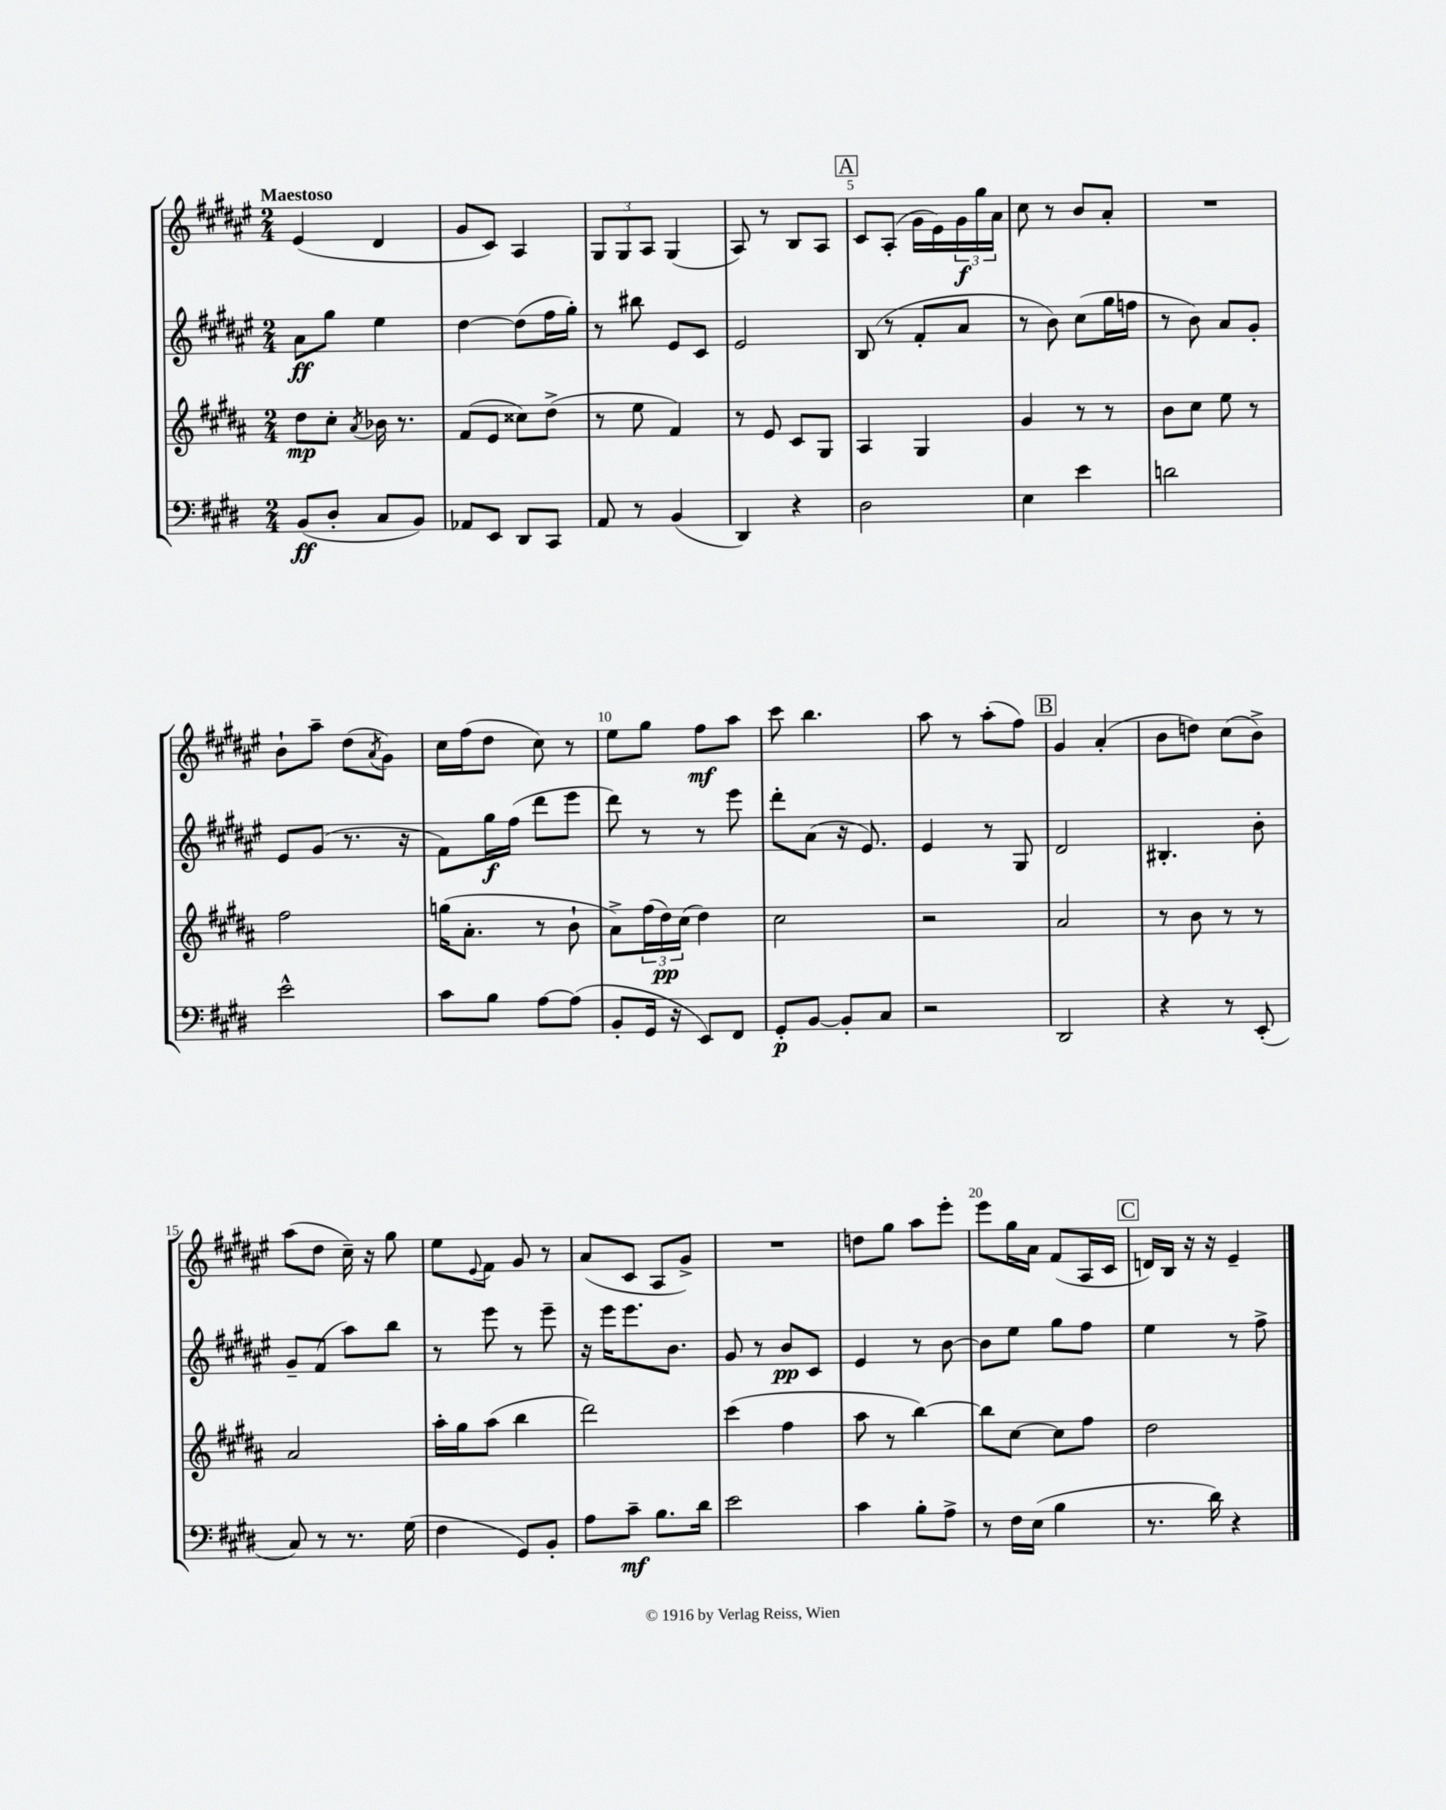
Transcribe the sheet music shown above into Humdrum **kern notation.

**kern	**dynam	**kern	**dynam	**kern	**dynam	**kern	**dynam
*part4	*part4	*part3	*part3	*part2	*part2	*part1	*part1
*staff4	*staff4	*staff3	*staff3	*staff2	*staff2	*staff1	*staff1
*clefF4	*	*clefG2	*	*clefG2	*	*clefG2	*
*k[f#c#g#d#]	*	*k[f#c#g#d#a#]	*	*k[f#c#g#d#a#e#]	*	*k[f#c#g#d#a#e#]	*
*M2/4	*	*M2/4	*	*M2/4	*	*M2/4	*
=1	=1	=1	=1	=1	=1	=1	=1
!	!	!	!	!	!	!LO:TX:a:B:t=Maestoso	!
(8BB/L	ff	8dd#\L	mp	8a#\L	ff	(4e#/	.
8D#'/J	.	8cc#'\J	.	8gg#\J	.	.	.
.	.	8qa#/	.	.	.	.	.
8C#/L	.	16b-X\	.	4ee#\	.	4d#/	.
.	.	8.r	.	.	.	.	.
8BB/J)	.	.	.	.	.	.	.
=2	=2	=2	=2	=2	=2	=2	=2
8AA-X/L	.	(8f#/L	.	[4dd#\	.	8g#/L	.
8EE/J	.	8e/J	.	.	.	8c#/J)	.
8DD#/L	.	8cc##X\L)	.	(8dd#\L]	.	4A#/	.
8CC#/J	.	(8dd#^\J	.	16ff#\L	.	.	.
.	.	.	.	16gg#'\JJ)	.	.	.
=3	=3	=3	=3	=3	=3	=3	=3
8AA/	.	8r	.	8r	.	12G#/L	.
.	.	.	.	.	.	12G#/	.
8r	.	8ee\	.	8bb#X\	.	.	.
.	.	.	.	.	.	12A#/J	.
(4BB/	.	4f#/)	.	8e#/L	.	(4G#/	.
.	.	.	.	8c#/J	.	.	.
=4	=4	=4	=4	=4	=4	=4	=4
4DD#/)	.	8r	.	2e#/	.	8A#/)	.
.	.	8e/	.	.	.	8r	.
4r	.	8c#/L	.	.	.	8B/L	.
.	.	8G#/J	.	.	.	8A#/J	.
!!LO:REH:place=s1:t=A
=5	=5	=5	=5	=5	=5	=5	=5
2D#\	.	4A#/	.	(8B/	.	8c#/L	.
.	.	.	.	8r	.	(8A#'/J	.
.	.	4G#/	.	8f#'/L	.	16g#\LL	.
.	.	.	.	.	.	16e#\)	.
.	.	.	.	8a#/J	.	24g#\	f
.	.	.	.	.	.	24gg#\	.
.	.	.	.	.	.	24a#\JJ	.
=6	=6	=6	=6	=6	=6	=6	=6
4E\	.	4g#/	.	8r	.	8cc#\	.
.	.	.	.	8b\)	.	8r	.
4e\	.	8r	.	(8cc#\L	.	8b/L	.
.	.	8r	.	16gg#\L	.	8a#'/J	.
.	.	.	.	16ffn\JJ	.	.	.
=7	=7	=7	=7	=7	=7	=7	=7
2dn\	.	8b\L	.	8r	.	2r	.
.	.	8cc#\J	.	8b\)	.	.	.
.	.	8ee\	.	8a#/L	.	.	.
.	.	8r	.	8g#'/J	.	.	.
!!LO:LB:g=z
=8	=8	=8	=8	=8	=8	=8	=8
2e^^\	.	2ff#\	.	8e#/L	.	8b`\L	.
.	.	.	.	(8g#/J	.	8aa#~\J	.
.	.	.	.	8.r	.	(8dd#\L	.
.	.	.	.	.	.	8qa#/	.
.	.	.	.	.	.	8g#\J)	.
.	.	.	.	16r	.	.	.
=9	=9	=9	=9	=9	=9	=9	=9
8c#\L	.	(16ggn\KL	.	8f#\L)	.	16cc#\LL	.
.	.	8.a#'\J	.	.	.	(16ff#\J	.
8B\J	.	.	.	16gg#\L	f	8dd#\J	.
.	.	.	.	(16ff#\JJ	.	.	.
[8A\L	.	8r	.	8ddd#\L	.	8cc#\)	.
(8A\J]	.	8b`\	.	8eee#\J	.	8r	.
=10	=10	=10	=10	=10	=10	=10	=10
8BB'/L	.	8a#^\L)	.	8ddd#\)	.	8ee#\L	.
16GG#/Jk	.	(24ff#\L	.	8r	.	8gg#\J	.
.	.	24dd#\)	pp	.	.	.	.
16r	.	.	.	.	.	.	.
.	.	(24cc#\JJ	.	.	.	.	.
8EE/L)	.	4dd#\)	.	8r	.	8ff#\L	mf
8FF#/J	.	.	.	8eee#\	.	8aa#\J	.
=11	=11	=11	=11	=11	=11	=11	=11
8GG#'/L	p	2cc#\	.	8ddd#'\L	.	8ccc#\	.
[8BB/J	.	.	.	(8a#\J	.	4.bb\	.
8BB'/L]	.	.	.	16r	.	.	.
.	.	.	.	8.e#/)	.	.	.
8C#/J	.	.	.	.	.	.	.
=12	=12	=12	=12	=12	=12	=12	=12
2r	.	2r	.	4e#/	.	8aa#\	.
.	.	.	.	.	.	8r	.
.	.	.	.	8r	.	(8aa#'\L	.
.	.	.	.	8G#/	.	8ff#\J)	.
!!LO:REH:place=s1:t=B
=13	=13	=13	=13	=13	=13	=13	=13
2DD#/	.	2a#/	.	2d#/	.	4g#/	.
.	.	.	.	.	.	(4a#'/	.
=14	=14	=14	=14	=14	=14	=14	=14
4r	.	8r	.	4.B#X'/	.	8b\L	.
.	.	8b\	.	.	.	8ddn\J)	.
8r	.	8r	.	.	.	(8cc#\L	.
(8EE'/	.	8r	.	8b'\	.	8b^\J)	.
!!LO:LB:g=z
=15	=15	=15	=15	=15	=15	=15	=15
8C#/)	.	2a#/	.	8g#~/L	.	(8aa#\L	.
8r	.	.	.	(8f#/J	.	8dd#\J	.
8.r	.	.	.	8aa#\L)	.	16cc#~\)	.
.	.	.	.	.	.	16r	.
.	.	.	.	8bb\J	.	8gg#\	.
(16G#\	.	.	.	.	.	.	.
=16	=16	=16	=16	=16	=16	=16	=16
4F#\	.	16aa#'\LL	.	8r	.	8ee#\L	.
.	.	16gg#\J	.	.	.	.	.
.	.	.	.	.	.	8qqe#/	.
.	.	(8aa#\J	.	8eee#\	.	8f#\J	.
8GG#/L)	.	4bb\	.	8r	.	8g#/	.
8BB'/J	.	.	.	8eee#~\	.	8r	.
=17	=17	=17	=17	=17	=17	=17	=17
8A\L	.	2ddd#\)	.	16r	.	(8a#/L	.
.	.	.	.	16eee#\KL	.	.	.
8c#~\J	mf	.	.	8.eee#\	.	8c#/J	.
8.B\L	.	.	.	.	.	8A#/L	.
.	.	.	.	8.b\J	.	.	.
.	.	.	.	.	.	8g#^/J)	.
16d#\Jk	.	.	.	.	.	.	.
=18	=18	=18	=18	=18	=18	=18	=18
2e\	.	(4ccc#\	.	8g#/	.	2r	.
.	.	.	.	8r	.	.	.
.	.	4ff#\	.	8b/L	pp	.	.
.	.	.	.	8c#/J	.	.	.
=19	=19	=19	=19	=19	=19	=19	=19
4c#\	.	8aa#\	.	4e#/	.	8ddn\L	.
.	.	8r	.	.	.	8gg#\J	.
8B'\L	.	[4bb\)	.	8r	.	8aa#\L	.
8A^\J	.	.	.	[8b\	.	8eee#'\J	.
=20	=20	=20	=20	=20	=20	=20	=20
8r	.	8bb\L]	.	8b\L]	.	8eee#\L	.
16F#\LL	.	[8cc#\J	.	8ee#\J	.	16gg#\L	.
(16E\JJ	.	.	.	.	.	16a#\JJ	.
4B\	.	8cc#\L]	.	8gg#\L	.	(8f#/L	.
.	.	8ff#\J	.	8ff#\J	.	16A#/L	.
.	.	.	.	.	.	16c#/JJ	.
!!LO:REH:place=s1:t=C
=21	=21	=21	=21	=21	=21	=21	=21
8.r	.	2dd#\	.	4ee#\	.	16dn/LL)	.
.	.	.	.	.	.	16B/JJ	.
.	.	.	.	.	.	16r	.
16d#\)	.	.	.	.	.	16r	.
4r	.	.	.	8r	.	4e#~/	.
.	.	.	.	8ff#^\	.	.	.
==	==	==	==	==	==	==	==
*-	*-	*-	*-	*-	*-	*-	*-
